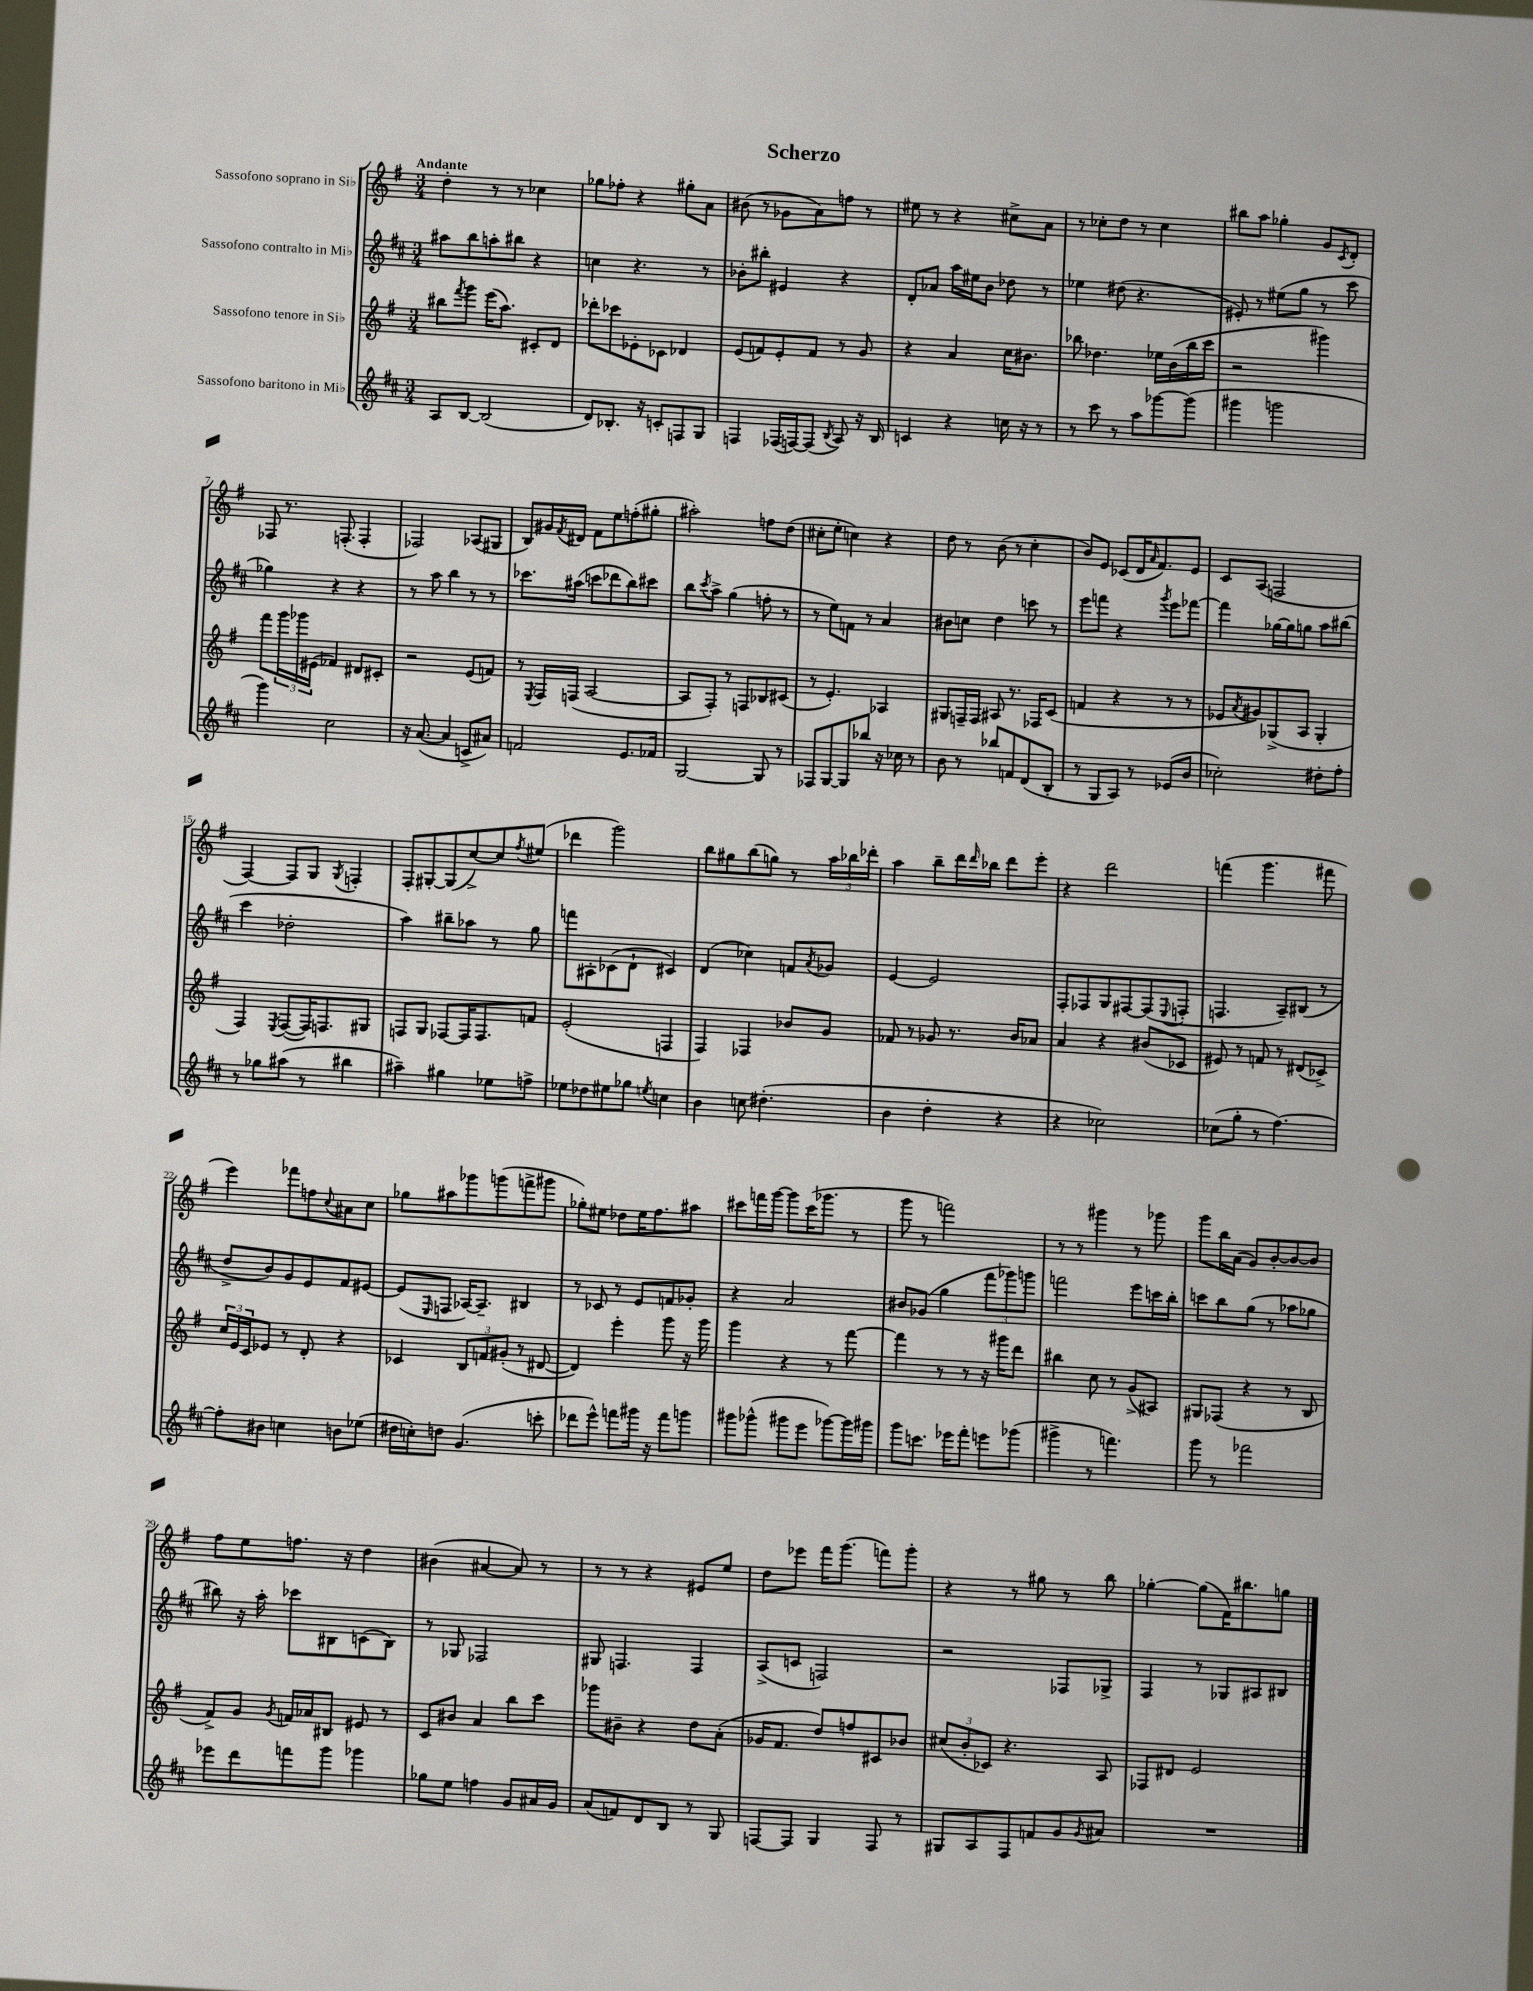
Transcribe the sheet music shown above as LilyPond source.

\header { title = "Scherzo" }
<<
\new StaffGroup <<
\new Staff = "s0" \with { instrumentName = "Sassofono soprano in Sib" } {
    \clef treble \key g \major \numericTimeSignature \time 3/4 \tempo "Andante"
    d''4-. r8 r8 ces''4 |
    ges''8 fes''8-. r4 gis''8-. a'8 |
    bis'8( r8 ges'8 a'8) f''8 r8 |
    eis''8 r8 r4 cis''8-> a'8 |
    r8 ces''8-. d''8 r8 ces''4 |
    bis''8 a''8 ges''4-. g'8 \acciaccatura { c'8 } d'8-. |
    fes8 r8. f8.-.( f4-. |
    fes2) aes8( gis8 |
    b8) gis'16 \acciaccatura { fis'8 } dis'16 fis'8 e''8 f''8-.( gis''8-. |
    ais''2-.) f''8 d''8( |
    cis''8-. e''8-. c''4) r4 |
    d''8 r8 b'8( r8 c''4-. |
    b'8) e'8 ces'8( d'16 \grace { a'16 } fis'8.) e'8 |
    c'8 a8( f2 |
    fis4~) fis8 g8 \acciaccatura { g8 } f4-. |
    fis8-. gis8~-. gis8( c''8~->) c''8 \acciaccatura { fis''8 } eis''8( |
    des'''4 g'''2) |
    b''8 gis''8 b''8( g''8) r8 \tuplet 3/2 { a''16 bes''16 des'''16-. } |
    a''4 b''8-- d'''16 \grace { d'''16 } bes''16 d'''8 e'''8-. |
    r4 d'''2 |
    f'''4( g'''4. fis'''8 |
    e'''4) fes'''8 f''8 \appoggiatura { c''8 } ais'8 c''8 |
    ges''8 ais''8 ges'''8 g'''8( f'''8-> gis'''8 |
    ges''8-.) eis''8 des''8 eis''16 fis''8. ais''8 |
    cis'''8 f'''16 g'''16~ g'''8 cis'''16( ges'''8. r8 |
    g'''8 r8 f'''2) |
    r8 r8 gis'''4 r8 ges'''8 |
    g'''8 b''16 a'16( g'8) b'8~-. b'8~ b'8 |
    fis''8 e''8 f''8. r16 d''4 |
    bis'4( ais'4~ ais'8) r8 |
    r8 r8 r4 eis'8 e''8 |
    d''8 ees'''8 fis'''16 g'''8.( f'''8) g'''8-. |
    r4 r8 gis''8 r8 b''8 |
    ges''4~-. ges''8( fis'16) bis''8. g''8 \bar "|." |
}
\new Staff = "s1" \with { instrumentName = "Sassofono contralto in Mib" } {
    \clef treble \key d \major \numericTimeSignature \time 3/4
    ais''8 b''8 a''8-. bis''8 r4 |
    c''4 r4. r8 |
    bes'8-. bis''8-. eis'4 r4 |
    d'8-. aes'8 a''16 eis''16 b'8 des''8 r8 |
    ees''4 dis''8( r4. |
    eis'8-.) r8 eis''8( g''8 r8 cis'''8 |
    ges''4) r4 r4 |
    r8 a''8 b''4 r8 r8 |
    ces'''8. ais''16( c'''8 des'''8 b''8) cis'''8 |
    b''8 \acciaccatura { cis'''8 } a''8-> g''4( f''8-. r8 |
    r8 e''8) f'8 r8 a'4 |
    bis'8 c''8 d''4 c'''8 r8 |
    e'''8 f'''8 r4 \acciaccatura { g'''8 } e'''8 fes'''8~ |
    fes'''4 ges''16~ ges''16 g''8 a''8 bis''8( |
    cis'''4 des''2-. |
    a''4) bis''8-- aes''8 r8 g''8 |
    f'''8 ais8-. ces'8( d'8-! cis'4) |
    d'4( ces''4) f'8 \acciaccatura { a'8 } ges'8 |
    e'4~ e'2 |
    fis8-. fes8 g8 fis8~ fis8( \appoggiatura { e8 } f8-. |
    f4. a8--) bis8( r8 |
    d''8-> b'8) g'8 e'8 fis'8 eis'8~ |
    eis'8( \grace { e16 } f8 aes16~) aes8.-- bis4 |
    r8 ces'8 r8 e'8 f'8 ges'8-. |
    r4 a'2 |
    bis'8 ges'8( g''4 \tuplet 3/2 { fis'''8 ges'''8) g'''8 } |
    f'''2 e'''8 c'''16 b''16-. |
    c'''8 b''8 g''8( r8 aes''8 ges''8 |
    bis''8) r16 a''16-. ces'''8 bis8 c'8( bis8) |
    r8 ges8 fes2 |
    gis8 f4. f4 |
    a8->( c'8 f2) |
    r2 fes8 ges8-> |
    fis4 r8 ges8 ais8 bis8 \bar "|." |
}
\new Staff = "s2" \with { instrumentName = "Sassofono tenore in Sib" } {
    \clef treble \key g \major \numericTimeSignature \time 3/4
    bis''8 \acciaccatura { fis'''8 } g'''8 e'''16( a''8.) cis'8-. d'8 |
    des'''8-. ces'''8 ees'8-. ces'8 des'4 |
    e'8( f'8) e'8-. f'8 r8 g'8 |
    r4 a'4 c''16 bis'8. |
    bes''8 des''4. ees''16 b'16( bes''16 c'''16 |
    r2 gis'''4) |
    fis'''8 \tuplet 3/2 { g'''16 ges'''16 eis'16( } fes'4) dis'8 cis'8-. |
    r2 e'8( f'8) |
    r8 \acciaccatura { e8 } fis16 f16( a2~ |
    a8 fis8-.) r8 f8 bes8 cis'8( |
    r8 e'4.-.) aes4 |
    gis8 f16-- f16 ais8 r8. fes16 c'8( |
    f'4 r4 r8 r8 |
    ees'8 \acciaccatura { a'8 } gis'8) ges8->( a8 ges4-. |
    fis4) \acciaccatura { e8 } fis8~( fis16) f8. gis8 |
    f8 g8 fes8~ fes16 fes8. f'8 |
    e'2-.( f4 |
    fis4) fes4 bes'8 g'8 |
    fes'8 r8 ges'8 r8. b'16 aes'8 |
    a'4 r4 bis'8( ces'8 |
    eis'8) r8 f'8 r8 dis'8( ces'8->) |
    \tuplet 3/2 { c''16 e'16 c'16 } ees'8 r8 d'8-. r4 |
    ces'4 \tuplet 3/2 { b8 f'8 gis'8-.( } r8 dis'8~ |
    dis'4) e'''4-. g'''8 r16 g'''16 |
    g'''4 r4 r8 fis'''8~ |
    fis'''4 r8 r8 r16 gis'''16 d'''8 |
    bis''4 c''8 r8 g'8->( ais8) |
    gis8 fes8( r4 r8 b8 |
    fis'8->) g'8 \acciaccatura { g'8 } f'16 aes'16 bis8 eis'8 r8 |
    c'8 bis'8 a'4 b''8 c'''8 |
    ges'''8 bis'8-- r4 d''8 a'8-.( |
    ges'16 fis'8. d''8) f''8 cis'8 bes'8 |
    \tuplet 3/2 { cis''8( b'8-. ces'8) } r4. a8 |
    fes8 dis'8 e'2 \bar "|." |
}
\new Staff = "s3" \with { instrumentName = "Sassofono baritono in Mib" } {
    \clef treble \key d \major \numericTimeSignature \time 3/4
    a8 b8~ b2( |
    d'8) bes8.-. r16 c'8-. f8 g8 |
    f4 fes16( f16~) f8( \acciaccatura { b8 } a8) r16 b16 |
    c'4 r4 c''16 r16 r8 |
    r8 cis'''8 r8 a''8 ges'''8~ ges'''8( |
    gis'''4 g'''2 |
    g'''4) cis''2 |
    r16 a'8.~( a'4 c'8-> ais'8) |
    f'2 e'8. fes'16 |
    g2~ g8 r8 |
    fes8 g8~ g8 bes''8 r16 ces''16 r8 |
    b'8 r8 bes''8 f'8 d'8( b8-. |
    r8 g8 a8) r8 ees'8( b'8 |
    ces''2-.) dis''8-. fis''8-. |
    r8 ges''8 ais''8( r8 bis''4 |
    ais''4--) gis''4 ees''8 f''8-> |
    ees''8 des''8 eis''8 ges''8 \acciaccatura { e''8 } c''4 |
    b'4 c''8 dis''4.-.( |
    b'4 d''4-. r4 |
    r4 ces''2) |
    ces''8( g''8-. r8 fis''4.~) |
    fis''8-. bis'8 c''4 b'8 ees''8( |
    dis''16 c''16-.) d''8 g'4.( c'''8-. |
    des'''8 e'''8-^) f'''8 gis'''16 r16 f'''8 g'''8 |
    gis'''8 ges'''8-^( gis'''8 e'''8 ges'''8~) ges'''16 gis'''16 |
    g'''8 c'''8. ees'''16 fis'''8-. e'''8 ges'''8( |
    gis'''4-> r8 f'''4.) |
    g'''8 r8 fes'''2 |
    ees'''8 d'''8 f'''8 g'''8 ges'''4 |
    ges''8 e''8 f''4 g'8 ais'16 g'16 |
    a'8( f'8) d'8 b8 r8 g8 |
    f8~ f8 g4 f8 r8 |
    gis8 a8 fis8 f'8 g'8 \acciaccatura { g'8 } ais'8 |
    R2. \bar "|." |
}
>>
>>
